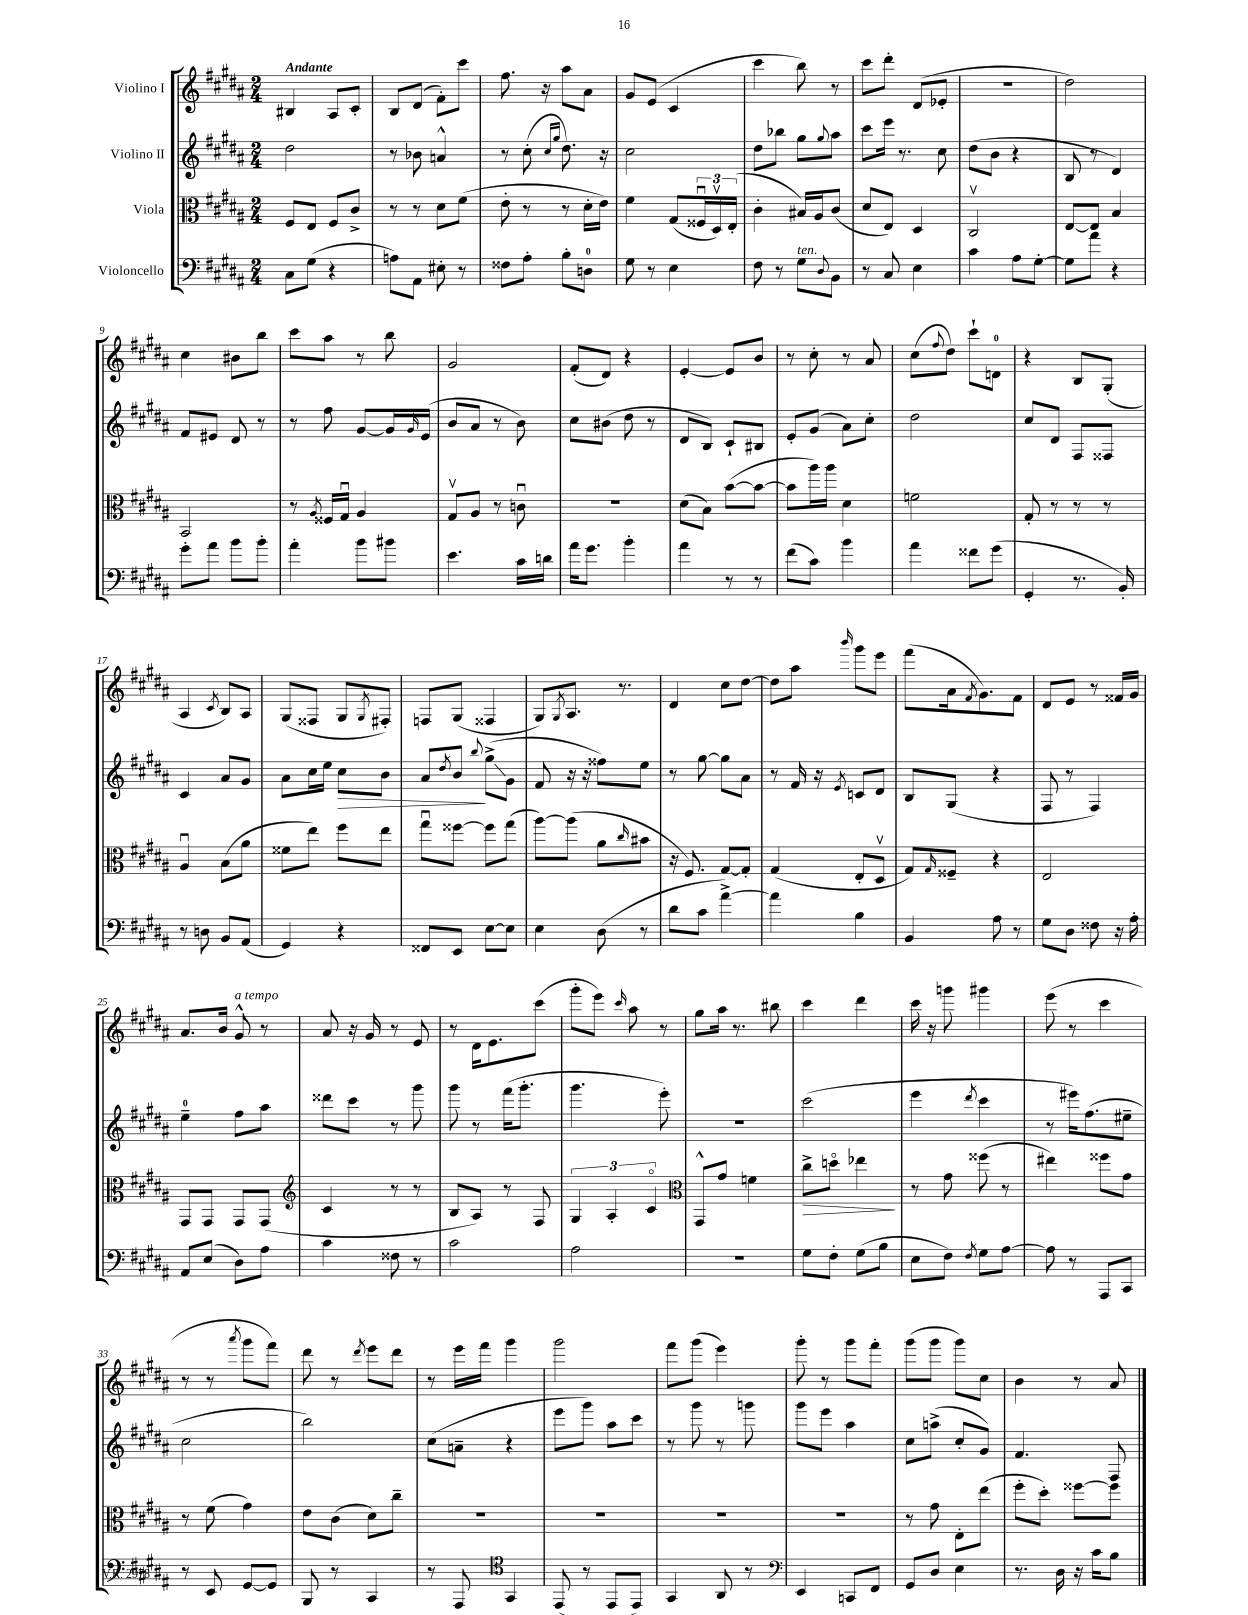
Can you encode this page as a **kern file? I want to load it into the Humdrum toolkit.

**kern	**kern	**kern	**kern
*staff4	*staff3	*staff2	*staff1
*clefF4	*clefC3	*clefG2	*clefG2
*k[f#c#g#d#a#]	*k[f#c#g#d#a#]	*k[f#c#g#d#a#]	*k[f#c#g#d#a#]
*M2/4	*M2/4	*M2/4	*M2/4
8C#	8F#	2dd#	4B#
(8G#	8E	.	.
4r	8F#	.	8A#
.	8c#^	.	8c#'
=	=	=	=
8A)	8r	8r	8B
8AA#	8r	8b-	(8d#
8E#'	8d#	4a^^	8f#')
8r	(8f#	.	8ccc#
=	=	=	=
8F##	8e'	8r	8.ff#
8A#'	8r	(8cc#'	.
.	.	.	16r
.	.	16qqcc#	.
.	.	16qqgg#	.
8B'	8r	8.dd#)	8aa#
8D	16d#'	.	8a#
.	16e)	16r	.
=	=	=	=
8G#	4f#	2cc#	8g#
8r	.	.	(8e
4E	(8G#	.	4c#
.	24F##u	.	.
.	24D#v)	.	.
.	(24E'	.	.
=	=	=	=
8F#	4c#'	8dd#	4ccc#
8r	.	8bb-	.
8G#	16B#)	8gg#	8bb)
.	16A#	.	.
8qqD#	.	8qqgg#	.
8BB	(8c#	8aa#	8r
=	=	=	=
8r	8d#	8ccc#	8ccc#
8C#	8E)	16eee	8ddd#'
.	.	8.r	.
4E	4D#	.	(8d#
.	.	8cc#	8e-'
=	=	=	=
4c#	2C#v	(8dd#	2r
.	.	8b	.
8A#	.	4r	.
[8G#'	.	.	.
=	=	=	=
8G#]	[8E	8B	2dd#)
8a#	8E]	8r	.
4r	4B	4d#)	.
=	=	=	=
8g#'	2BB	8f#	4cc#
8a#	.	8e#	.
8b	.	8d#	8b#
8b'	.	8r	8bb
=	=	=	=
4a#'	8r	8r	8ccc#
.	8qA#	.	.
.	16F##	8ff#	8aa#
.	16G#u	.	.
8b	4A#	[8g#	8r
8b#	.	16g#]	8bb
.	.	16qqg#	.
.	.	(16e	.
=	=	=	=
4.e	8G#v	8b	2g#
.	8A#	8a#	.
.	8r	8r	.
16c#	8cu	8b)	.
16d	.	.	.
=	=	=	=
16a#	2r	8cc#	(8f#'
8.g#	.	.	.
.	.	(8b#	8d#)
4b'	.	8dd#	4r
.	.	8r	.
=	=	=	=
4a#	(8d#	8d#	[4e'
.	8B)	8B)	.
8r	([8b	8c#`	8e]
8r	8b_	8B#	8b
=	=	=	=
(8f#	8b]	8e'	8r
8c#)	16aa#)	(8g#	8cc#'
.	16aa#	.	.
4b	4d#	8a#)	8r
.	.	8cc#'	8a#
=	=	=	=
4a#	2f	2dd#	(8cc#
.	.	.	8qqff#
.	.	.	8dd#)
8f##	.	.	8ccc#`
(8g#	.	.	8d
=	=	=	=
4GG#'	8G#'	8cc#	4r
.	8r	8d#	.
8.r	8r	8F#	8B
.	8r	8F##	(8G#'
16BB')	.	.	.
=	=	=	=
8r	4A#u	4c#	4A#
8D	.	.	.
.	.	.	8qc#
8BB	(8B	8a#	8B)
(8AA#	8a#	8g#	8A#
=	=	=	=
4GG#)	8f##	8a#	(8G#
.	8ee)	16cc#	8F##
.	.	16ee	.
4r	8ff#	8cc#	8G#
.	.	.	8qG#
.	8ee	8b	8F#')
=	=	=	=
8FF##	8gg#u	8a#	8F
.	.	8qdd#	.
8EE	[8ff##	8b	(8G#
.	.	8qqbb	.
[8E	8ff##]	(8gg#^	4F##
8E]	(8gg#	8g#	.
=	=	=	=
4E	[8aa#)	8f#	8G#)
.	.	.	8qG#
.	(8aa#]	16r	8.A#
.	.	16r	.
(8D#	8a#	8ff##)	.
.	.	.	8.r
.	16qqcc#	.	.
8r	8b#	8ee	.
=	=	=	=
8d#	16r	8r	4d#
.	8.F#)	.	.
8c#	.	[8gg#	.
[4a#^)	[8G#	8gg#]	8cc#
.	8G#']	8a#	[8dd#
=	=	=	=
4a#]	(4G#	8r	8dd#]
.	.	16f#	8aa#
.	.	16r	.
.	.	8qe	16qqbbb
4B	8E'	8c	8ggg#
.	8D#v	8d#	8eee
=	=	=	=
4BB	8G#)	8B	(8fff#
.	16qqG#	.	.
.	8F##~	(8G#	16a#
.	.	.	8qf#
.	.	.	8.g#)
8A#	4r	4r	.
8r	.	.	8f#
=	=	=	=
8G#	2E	8F#	8d#
8D#	.	8r	8e
8F##	.	4F#)	8r
16r	.	.	16f##
16A#'	.	.	16g#
=	=	=	=
8AA#	8GG#	4ee~	8.a#
(8E	8GG#	.	.
.	.	.	16b
8D#)	8GG#	8ff#	8g#^^
8A#	(8GG#	8aa#	8r
=	=	=	=
*	*clefG2	*	*
4c#	4c#	8ddd##	8a#
.	.	8ccc#	16r
.	.	.	16g#
8F##	8r	8r	8r
8r	8r	8ggg#	8e
=	=	=	=
2c#	8B	8ggg#	8r
.	8A#)	8r	16d#
.	.	.	8.e
.	8r	(16fff#	.
.	.	8.ggg#'	.
.	8F#	.	(8ccc#
=	=	=	=
2A#	6G#	4.ggg#	8ggg#'
.	.	.	8eee)
.	6A#'	.	.
.	.	.	16qqccc#
.	.	.	8aa#
.	6c#o	.	.
.	.	8eee')	8r
=	=	=	=
*	*clefC3	*	*
2r	8GG#^^	2r	8gg#
.	8g#	.	16aa#
.	.	.	8.r
.	4f	.	.
.	.	.	8bb#
=	=	=	=
8G#	8cc#^	(2ccc#	4ccc#
8F#'	8ddo	.	.
(8G#	4ee-	.	4ddd#
8B	.	.	.
=	=	=	=
8E	8r	4eee	16ccc#
.	.	.	16r
8F#)	8g#	.	8ggg
8qF#	.	8qddd#	.
8G#	(8ff##	4ccc#	4ggg#
[8A#	8r	.	.
=	=	=	=
8A#]	4ee#)	8r	(8eee
8r	.	16eee#)	8r
.	.	(8.ff#	.
8AAA#	8ff##	.	4ccc#
8CC#	8g#	8ee#~	.
=	=	=	=
8r	8r	2cc#	8r
8EE	(8f#	.	8r
.	.	.	8qaaa#
[8GG#	4g#)	.	8ggg#
8GG#]	.	.	8fff#)
=	=	=	=
8BBB	8e	2bb)	8ddd#
8r	(8c#	.	8r
.	.	.	8qddd#
4CC#	8d#)	.	8eee
.	8cc#~	.	8ddd#
=	=	=	=
8r	2r	(8cc#	8r
8AAA#	.	8a~	16eee
.	.	.	16fff#
*clefC4	*	*	*
4GG#	.	4r	4ggg#
=	=	=	=
(8EE	2r	8eee	2ggg#
8r	.	8ggg#)	.
8EE	.	8aa#	.
8EE)	.	8ccc#	.
=	=	=	=
4GG#	2r	8r	8fff#
.	.	8ggg#	(8ggg#
8AA#	.	8r	4eee)
8r	.	8ggg	.
=	=	=	=
*clefF4	*	*	*
4EE	2r	8ggg#	8ggg#'
.	.	8eee	8r
8CC	.	4aa#	8ggg#
8FF#	.	.	8fff#'
=	=	=	=
8GG#	8r	8cc#	(8ggg#
8D#	8g#	(8aa^	8ggg#
4E	8E'	8cc#'	8ggg#)
.	(8ee	8g#)	8cc#
=	=	=	=
8.r	8ff#'	4.f#	4b
.	8dd#')	.	.
16D#	.	.	.
16r	[8ff##	.	8r
16c#	.	.	.
8B	8ff##]	8F#	8a#
==	==	==	==
*-	*-	*-	*-
